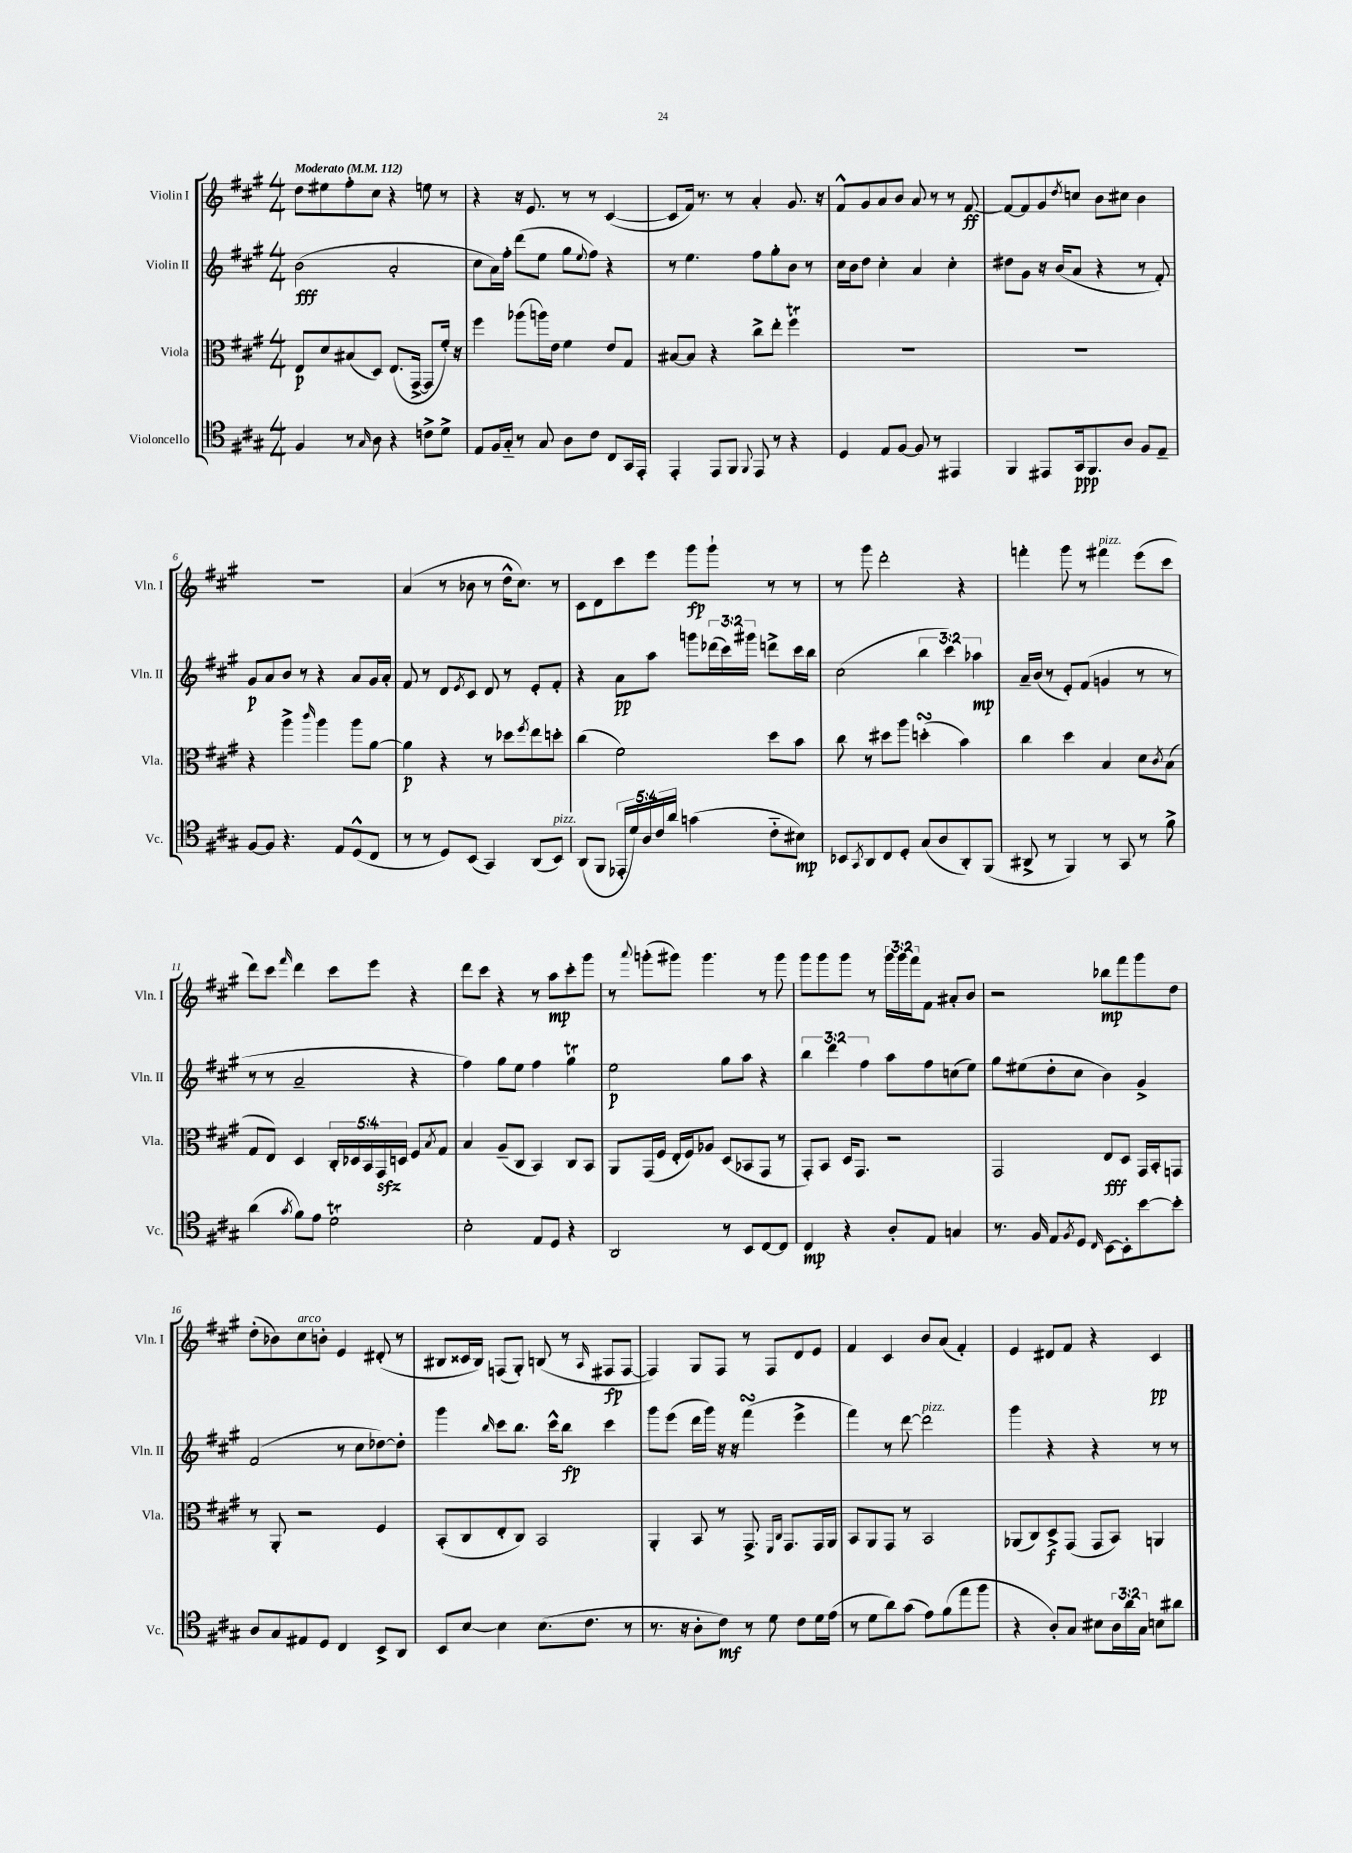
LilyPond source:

<<
\new StaffGroup <<
\new Staff = "s0" \with { instrumentName = "Violin I" shortInstrumentName = "Vln. I" } {
    \clef treble \key a \major \numericTimeSignature \time 4/4 \override Staff.TupletNumber.text = #tuplet-number::calc-fraction-text \tempo "Moderato" 4 = 112
    d''8 eis''8 fis''8-. cis''8 r4 e''8 r8 |
    r4 r16 e'8. r8 r8 cis'4~( |
    cis'8 fis'16) r8. r8 a'4-. gis'8. r16 |
    fis'8-^ gis'8 a'8 b'8 a'8 r8 r8 fis'8~\ff |
    fis'8~ fis'8 gis'8 \acciaccatura { d''8 } c''8 b'8 cis''8 b'4 |
    R1 |
    a'4( r8 bes'8 r8 d''16-^ cis''8.) r8 |
    cis'8 d'8 cis'''8 e'''8 gis'''8\fp gis'''8-! r8 r8 |
    r8 gis'''8 d'''2-. r4 |
    f'''4-. gis'''8 r8 fis'''4^\markup { \italic "pizz." } e'''8( cis'''8 |
    d'''8) cis'''8 \grace { fis'''16 } d'''4 cis'''8 e'''8 r4 |
    d'''8 cis'''8 r4 r8 a''8\mp cis'''8-. gis'''8 |
    r8 \appoggiatura { a'''8 } g'''8-.( gis'''8) gis'''4. r8 gis'''8 |
    gis'''8 gis'''8 gis'''8 r8 \tuplet 3/2 { gis'''16 gis'''16 fis'''16 } fis'8 ais'8-. b'8 |
    r2 bes''8\mp fis'''8 gis'''8 d''8 |
    d''8-.( bes'8) cis''8^\markup { \italic "arco" } b'8-. e'4 dis'8-.( r8 |
    bis8 cisis'16 bis16) f8( gis8-.) b8( r8 \grace { a16 } fis8\fp fis8~ |
    fis4) gis8 fis8 r8 fis8 d'8 e'8 |
    fis'4 cis'4 b'8 a'8( fis'4-.) |
    e'4 dis'8 fis'8 r4 cis'4\pp \bar "|." |
}
\new Staff = "s1" \with { instrumentName = "Violin II" shortInstrumentName = "Vln. II" } {
    \clef treble \key a \major \numericTimeSignature \time 4/4 \override Staff.TupletNumber.text = #tuplet-number::calc-fraction-text
    b'2\fff( a'2-. |
    cis''8 a'16) fis''16-. d'''8( e''8 gis''8 \appoggiatura { e''8 } fis''8) r4 |
    r8 e''4. fis''8 gis''8-. b'8 r8 |
    cis''16 b'16 d''8 cis''4-. a'4 cis''4-. |
    dis''8 gis'8 r16 b'16( a'8 r4 r8 fis'8-.) |
    gis'8\p a'8 b'8 r8 r4 a'8 gis'16 a'16-. |
    fis'8 r8 d'8 \acciaccatura { e'8 } cis'8 d'8 r8 e'8-. fis'8-. |
    r4 a'8\pp a''8 g'''8 \tuplet 3/2 { des'''16( cis'''16) gis'''16 } d'''8-> cis'''16 b''16 |
    cis''2( \tuplet 3/2 { b''4 cis'''4) aes''4\mp } |
    a'16-- b'16( r8 e'8-.) fis'8( g'4 r8 r8 |
    r8 r8 a'2-- r4 |
    fis''4) gis''8 e''8 fis''4 gis''4\trill |
    e''2\p gis''8 a''8 r4 |
    \tuplet 3/2 { b''4 d'''4 fis''4 } a''8 fis''8 c''8( e''8) |
    gis''8 eis''8( d''8-. cis''8 b'4) gis'4-> |
    fis'2( r8 cis''8 des''8~) des''8-. |
    gis'''4 \grace { b''16 } cis'''8 b''8. cis'''16-^ b''8\fp cis'''4 |
    gis'''8 e'''8( d'''16 gis'''16) r16 r16 fis'''4\turn( e'''4-> |
    fis'''4) r8 d'''8~ d'''2^\markup { \italic "pizz." } |
    gis'''4 r4 r4 r8 r8 \bar "|." |
}
\new Staff = "s2" \with { instrumentName = "Viola" shortInstrumentName = "Vla." } {
    \clef alto \key a \major \numericTimeSignature \time 4/4 \override Staff.TupletNumber.text = #tuplet-number::calc-fraction-text
    e8\p d'8 bis8( d8) e8.( gis,16~-> gis,8 fis'16-.) r16 |
    fis''4 aes''8( a''16) e'16 fis'4 e'8 gis8 |
    bis8~ bis8 r4 cis''8-> e''8-. fis''4\trill |
    R1 |
    R1 |
    r4 a''4-> \grace { cis'''16 } a''4 a''8 a'8~ |
    a'4\p r4 r8 des''8 \acciaccatura { fis''8 } e''8 d''8-. |
    cis''4( fis'2) d''8 b'8 |
    cis''8 r8 dis''8 a''8 d''4-.\turn( b'4) |
    cis''4 d''4 b4 d'8 \acciaccatura { cis'8 } b8( |
    gis8 e8) d4 \tuplet 5/4 { cis16-. des16 b,16 gis,16\sfz d16 } fis8 \acciaccatura { b8 } gis8 |
    b4 a8--( cis8 b,4) cis8 b,8 |
    a,8 gis,16( fis16 e16-. fis16) aes8 d8( bes,8 gis,8 r8 |
    gis,8-.) b,8 d16 gis,8. r2 |
    gis,2 e8\fff d8 gis,16 b,16-. g,8 |
    r8 a,8-. r2 fis4 |
    b,8-.( cis8 e8-. cis8) b,2 |
    a,4-. b,8 r8 gis,8.-> \grace { fis,16 cis16 } gis,8. gis,16 a,16 |
    b,8 a,8 gis,8 r8 b,2 |
    aes,8( cis8) d8->\f gis,8( gis,8 b,8) a,4 \bar "|." |
}
\new Staff = "s3" \with { instrumentName = "Violoncello" shortInstrumentName = "Vc." } {
    \clef tenor \key a \major \numericTimeSignature \time 4/4 \override Staff.TupletNumber.text = #tuplet-number::calc-fraction-text
    fis4 r8 \grace { gis16 } a8 r4 c'8-> d'8-> |
    e8 fis16 gis16-_ r8 gis8 a8 cis'8 cis8 gis,16 e,16-. |
    e,4-. e,8 fis,8 \appoggiatura { fis,8 } e,8 r8 r4 |
    d4 e8 fis8~ fis8 r8 eis,4 |
    fis,4 eis,8 gis,16\ppp fis,8. a8 fis8 e8-- |
    fis8~ fis8 r4. e8 d8-^( cis8 |
    r8 r8 d8) b,8( gis,4) a,8( b,8^\markup { \italic "pizz." }) |
    a,8( fis,8 \tuplet 5/4 { ees,16-. d'16) a16 cis'16 a'16 } g'4( cis'8-_ bis8\mp) |
    bes,8 \acciaccatura { gis,8 } a,8 cis8 d8-. gis8( a8 a,8-.) fis,8( |
    ais,8-> r8 fis,4) r8 gis,8 r8 fis'8-> |
    a'4( \acciaccatura { gis'8 } fis'8) e'8 d'2\trill |
    b2-. e8 d8 r4 |
    a,2 r8 b,8 cis8~ cis8 |
    cis4\mp r4 a8-. e8 g4 |
    r8. fis16 e8 \acciaccatura { fis8 } d8 \grace { cis16 } b,8~ b,8-. b'8~ b'8-. |
    a8 gis8 eis8 d8 cis4 b,8-> a,8 |
    b,8 b8~ b4 b8.( cis'8. r8 |
    r8. r16 a8-. cis'8\mf) r8 d'8 cis'8 d'16 e'16( |
    r8 d'8 a'8) gis'8( e'8) fis'8( e''8 fis''8 |
    r4 a8-.) gis8 bis8 \tuplet 3/2 { a16 a'16 gis16 } b8 ais'8 \bar "|." |
}
>>
>>
